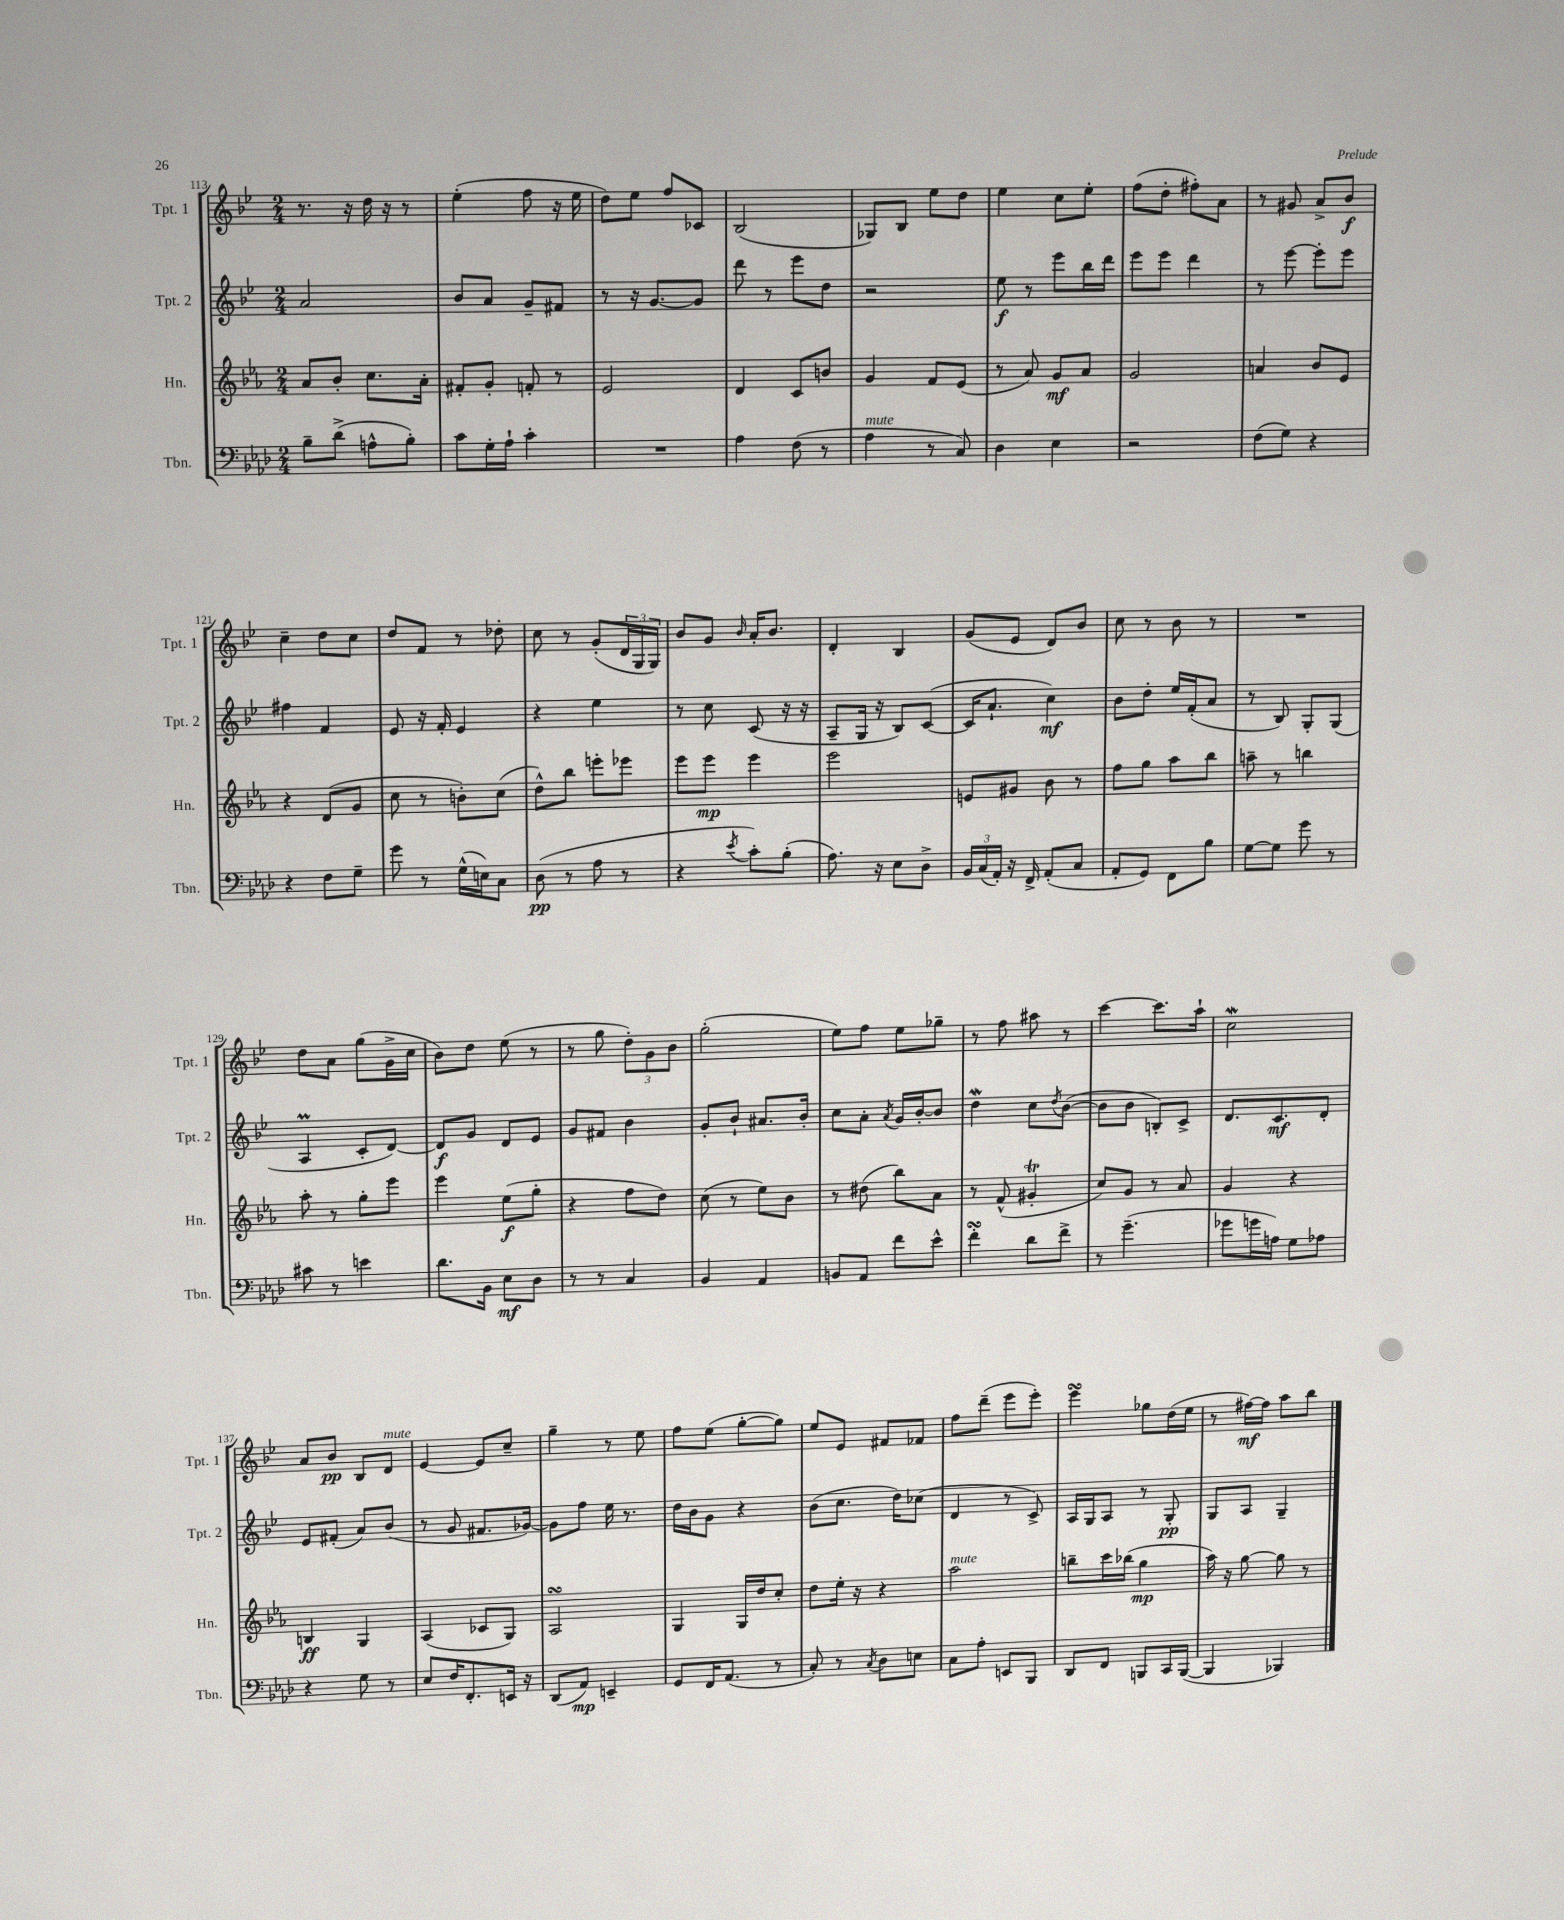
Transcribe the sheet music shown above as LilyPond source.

<<
\new StaffGroup <<
\new Staff = "s0" \with { instrumentName = "Tpt. 1" shortInstrumentName = "Tpt. 1" } {
    \clef treble \key bes \major \numericTimeSignature \time 2/4
    r8. r16 d''16 r16 r8 |
    ees''4-.( f''8 r16 ees''16 |
    d''8) ees''8 f''8 ces'8 |
    bes2( |
    ges8) bes8 ees''8 d''8 |
    ees''4 c''8 ees''8-. |
    f''8( d''8-. fis''8-.) a'8 |
    r8 gis'8 a'8-> bes'8\f |
    c''4-- d''8 c''8 |
    d''8 f'8 r8 des''8-. |
    c''8 r8 g'8-.( \tuplet 3/2 { d'16 g16 g16) } |
    bes'8 g'8 \grace { bes'16 } a'16-. bes'8. |
    d'4-. bes4 |
    g'8( ees'8 d'8) bes'8 |
    c''8 r8 bes'8 r8 |
    R2 |
    d''8 a'8 g''8( g'16-> c''16 |
    bes'8) d''8 ees''8( r8 |
    r8 g''8 \tuplet 3/2 { d''8-.) g'8 bes'8 } |
    g''2-.( |
    ees''8) f''8 ees''8 ges''8-- |
    r8 f''8 ais''8 r8 |
    c'''4~ c'''8. a''16-! |
    c''2\mordent |
    a'8 bes'8\pp bes8 d'8^\markup { \italic "mute" } |
    ees'4~ ees'8 c''8-- |
    g''4-- r8 ees''8 |
    f''8 ees''8( g''8~-. g''8) |
    ees''8 ees'8 fis'8 fes'8 |
    f''8 d'''8--( ees'''8 ees'''8-.) |
    ees'''4\turn ges''8 d''16( ees''16 |
    r8 fis''16~\mf) fis''16 a''8 bes''8 \bar "|." |
}
\new Staff = "s1" \with { instrumentName = "Tpt. 2" shortInstrumentName = "Tpt. 2" } {
    \clef treble \key bes \major \numericTimeSignature \time 2/4
    a'2 |
    bes'8 a'8 g'8-- fis'8 |
    r8 r16 g'8.~ g'8 |
    d'''8 r8 ees'''8 d''8 |
    r2 |
    ees''8\f r8 ees'''8 bes''16 d'''16 |
    ees'''8 ees'''8 d'''4 |
    r8 ees'''8~ ees'''8-. ees'''8 |
    fis''4 f'4 |
    ees'8 r16 f'16-. ees'4 |
    r4 ees''4 |
    r8 c''8 c'8( r16 r16 |
    a8-- g16 r16 bes8) c'8~( |
    c'16 a'8.-! c''4\mf) |
    bes'8 d''8-. ees''16 f'16-.( a'8 |
    r8 bes8) g8-. g8( |
    a4\prall c'8-. d'8~) |
    d'8\f g'8 d'8 ees'8 |
    g'8 fis'8 bes'4 |
    g'8-. bes'8-! ais'8. bes'16-. |
    c''8 a'8-. \acciaccatura { a'8 } g'16 bes'16~-. bes'8 |
    d''4\mordent c''8 \acciaccatura { d''8 } bes'8~( |
    bes'8 bes'8 b8-.) c'8-> |
    d'8. c'8.\mf d'8-. |
    ees'8 fis'8-.( a'8) bes'8( |
    r8 g'8 fis'8. ges'16~) |
    ges'8 f''8 ees''16 r8. |
    d''16 bes'16 g'8 r4 |
    bes'8( c''8. d''16) ces''8( |
    d'4 r8 c'8->) |
    a16 g16 a8 r8 g8-.\pp |
    g8 a8 g4-- \bar "|." |
}
\new Staff = "s2" \with { instrumentName = "Hn." shortInstrumentName = "Hn." } {
    \clef treble \key ees \major \numericTimeSignature \time 2/4
    aes'8 bes'8-. c''8. aes'16-. |
    fis'8-. g'8-. f'8-. r8 |
    ees'2 |
    d'4 c'8 b'8 |
    g'4 f'8 ees'8( |
    r8 aes'8) g'8\mf aes'8 |
    g'2 |
    a'4 bes'8 ees'8 |
    r4 d'8( g'8 |
    c''8 r8 b'8-.) c''8( |
    d''8-^) bes''8 e'''8-. ees'''8 |
    ees'''8 ees'''8\mp ees'''4 |
    ees'''2 |
    e'8 gis'8 bes'8 r8 |
    f''8 g''8 aes''8 bes''8 |
    a''8-- r8 b''4 |
    aes''8-. r8 g''8-. ees'''8 |
    ees'''4 ees''8\f( g''8-. |
    r4 f''8 d''8) |
    c''8( r8 ees''8) bes'8 |
    r8 dis''8( bes''8) aes'8 |
    r8 f'8-^( gis'4-.\trill |
    c''8) g'8 r8 aes'8 |
    g'4 r4 |
    b4\ff g4 |
    aes4( ces'8 g8) |
    aes2\turn |
    g4 g16 d''16 c''8-. |
    d''8 ees''16-. r16 r4 |
    aes''2^\markup { \italic "mute" } |
    b''8-- c'''16 bes''16( g''4\mp |
    aes''16) r16 g''8~ g''8 r8 \bar "|." |
}
\new Staff = "s3" \with { instrumentName = "Tbn." shortInstrumentName = "Tbn." } {
    \clef bass \key aes \major \numericTimeSignature \time 2/4
    bes8-- des'8->( a8-^ bes8-.) |
    c'8 g16-. aes16-! c'4-. |
    R2 |
    aes4 f8( r8 |
    aes4^\markup { \italic "mute" } r8 c8) |
    des4 ees4 |
    r2 |
    f8( g8) r4 |
    r4 f8 g8-- |
    g'8 r8 g16-^( e16) c8 |
    des8\pp( r8 aes8 r8 |
    r4 \acciaccatura { ees'8 } c'8-.) bes8-.( |
    aes8.) r16 ees8 des8-> |
    \tuplet 3/2 { bes,16 c16( aes,16-.) } r16 f,16-> aes,8-.( c8 |
    aes,8-. g,8) f,8 bes8 |
    g8~ g8 g'8 r8 |
    cis'8 r8 e'4 |
    des'8. bes,16 ees8\mf des8 |
    r8 r8 c4 |
    bes,4 aes,4 |
    b,8 aes,8 f'8 ees'8-^ |
    f'4-.\turn des'8 f'8-> |
    r8 g'4.--( |
    ges'8 g'16 a16) g8 aes8 |
    r4 g8 r8 |
    ees8 f16 f,8.-. e,16 r16 |
    des,8( aes,8\mp) e,4-- |
    g,8 f,16 aes,8.( r8 |
    c8-.) r8 \acciaccatura { c8 } des8 e8 |
    c8 aes8-. e,8 bes,,8 |
    des,8 f,8 b,,8 c,16 b,,16~( |
    b,,4 bes,,4) \bar "|." |
}
>>
>>
\layout { \context { \Score currentBarNumber = #113 } }
